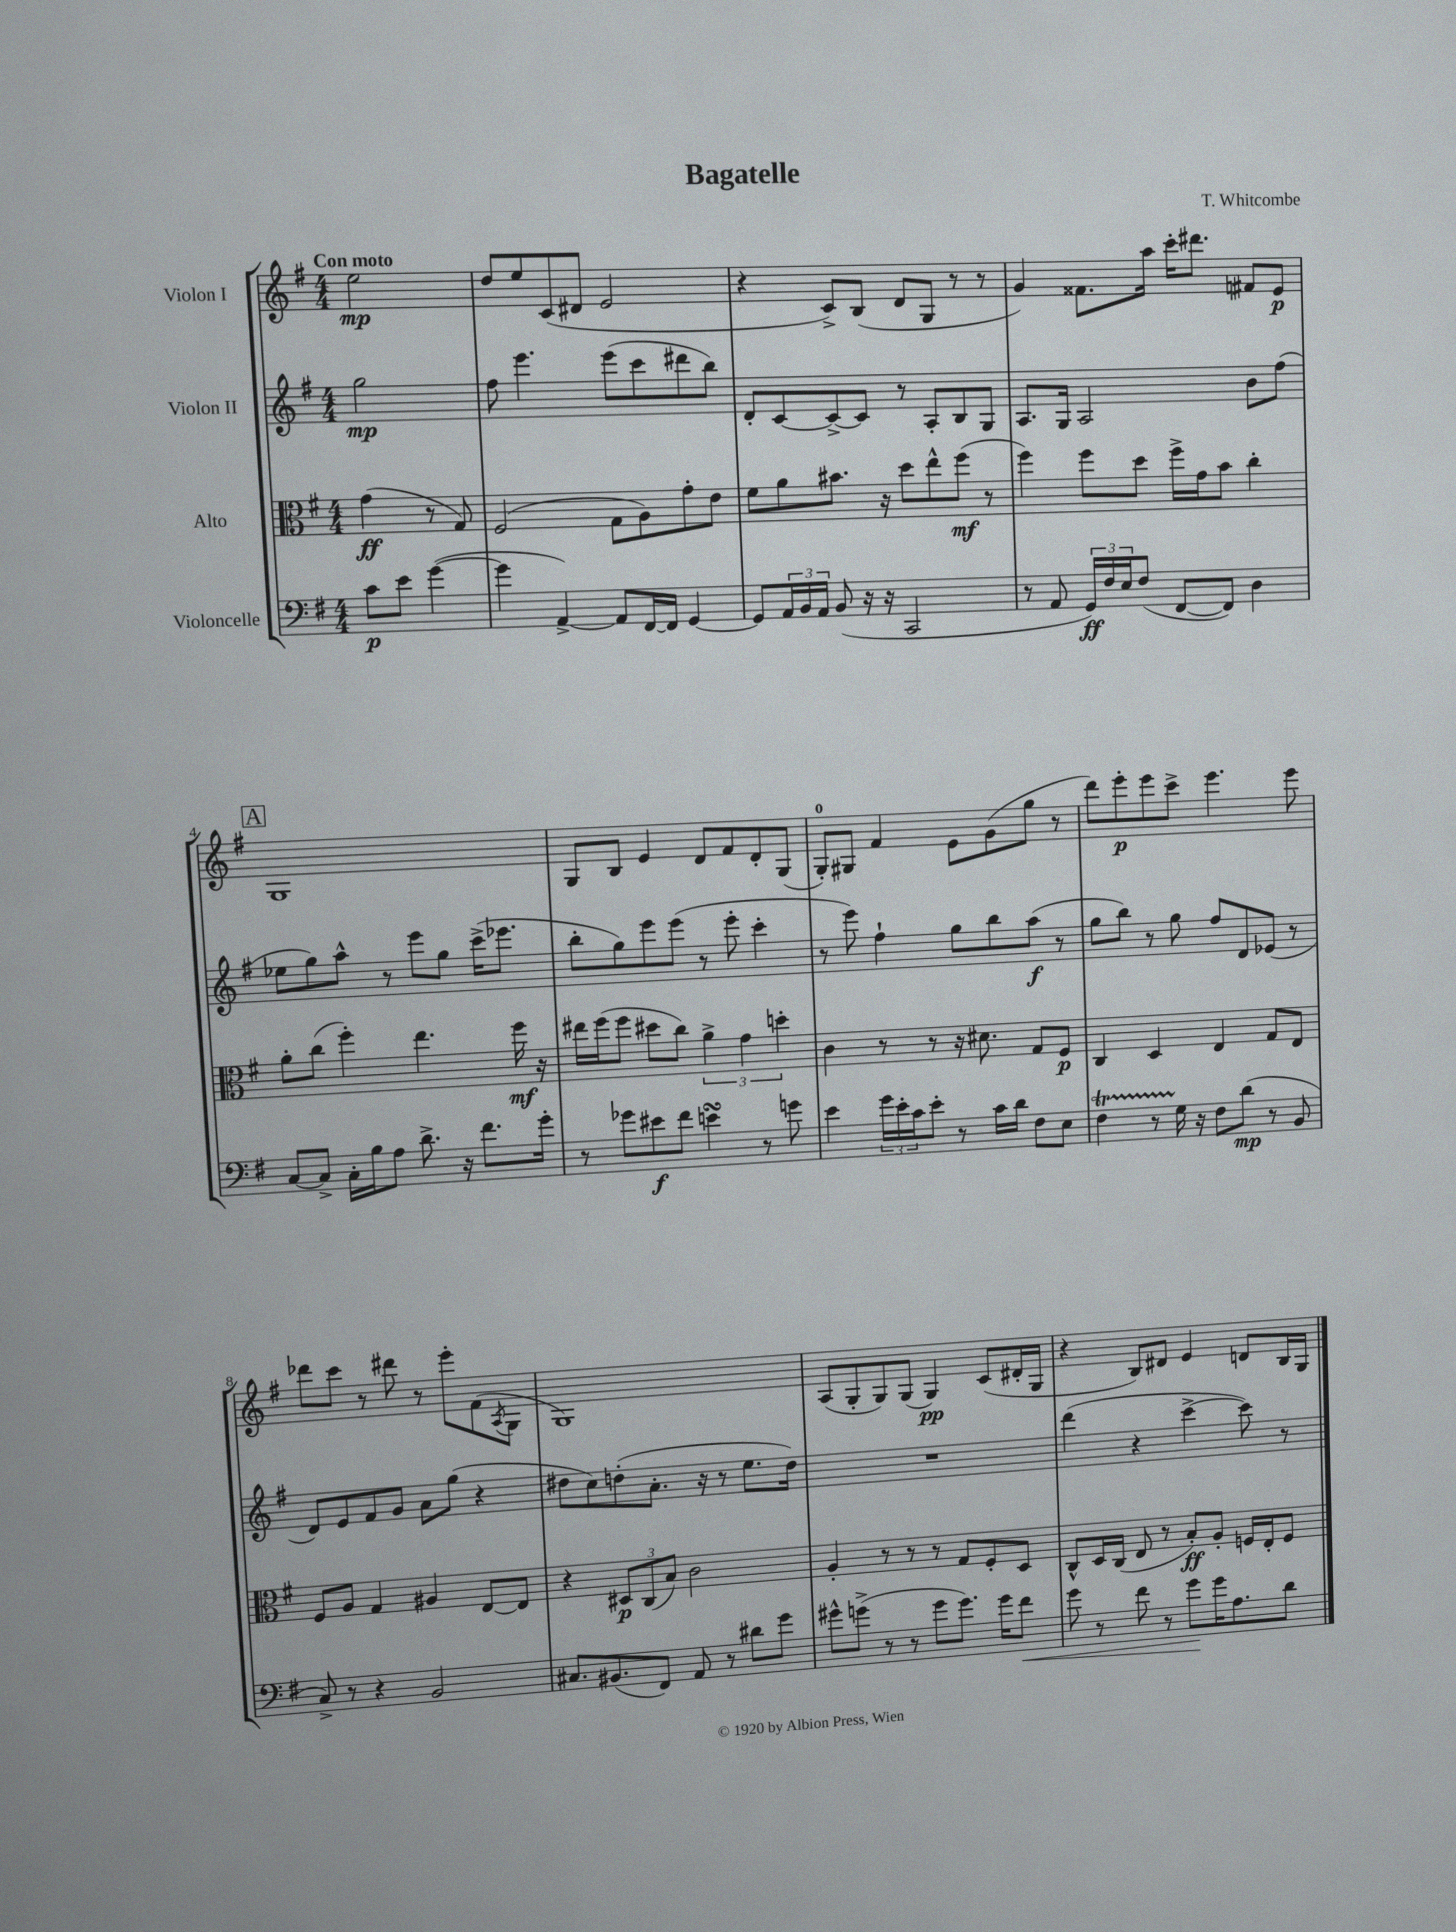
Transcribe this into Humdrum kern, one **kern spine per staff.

**kern	**dynam	**kern	**dynam	**kern	**dynam	**kern	**dynam
*part4	*part4	*part3	*part3	*part2	*part2	*part1	*part1
*staff4	*staff4	*staff3	*staff3	*staff2	*staff2	*staff1	*staff1
*I"Violoncelle	*	*I"Alto	*	*I"Violon II	*	*I"Violon I	*
*clefF4	*	*clefC3	*	*clefG2	*	*clefG2	*
*k[f#]	*	*k[f#]	*	*k[f#]	*	*k[f#]	*
*M4/4	*	*M4/4	*	*M4/4	*	*M4/4	*
=	=	=	=	=	=	=	=
!	!	!	!	!	!	!LO:TX:a:B:t=Con moto	!
8c\L	p	(4g\	ff	2gg\	mp	2ee\	mp
8e\J	.	.	.	.	.	.	.
([4g\	.	8r	.	.	.	.	.
.	.	8G/)	.	.	.	.	.
=1	=1	=1	=1	=1	=1	=1	=1
4g\]	.	(2F#/	.	8ff#\	.	8dd/L	.
.	.	.	.	4.eee\	.	8ee/	.
[4AA^/)	.	.	.	.	.	(8c/	.
.	.	.	.	.	.	8d#X/J	.
8AA/L]	.	8G\L	.	(8eee\L	.	2e/	.
[16FF#/L	.	8A\)	.	8ccc\	.	.	.
16FF#/JJ]	.	.	.	.	.	.	.
[4GG/	.	8g'\	.	8ddd#X\	.	.	.
.	.	8e\J	.	8bb\J)	.	.	.
=2	=2	=2	=2	=2	=2	=2	=2
8GG/L]	.	8f#\L	.	8d'/L	.	4r	.
24AA/L	.	8a\	.	[8c/	.	.	.
24BB/	.	.	.	.	.	.	.
24AA/JJ	.	.	.	.	.	.	.
(8BB/	.	8.b#X\J	.	8c^/_	.	8c^/L)	.
16r	.	.	.	8c/J]	.	(8B/J	.
16r	.	16r	.	.	.	.	.
2CC/	.	8dd\L	.	8r	.	8d/L	.
.	.	8ee^^\	.	8A'/L	.	8G/J	.
.	.	(8ff#\J	mf	8B/	.	8r	.
.	.	8r	.	8G/J	.	8r	.
=3	=3	=3	=3	=3	=3	=3	=3
8r	.	4ff#\)	.	8.A/L	.	4g/)	.
8AA/	.	.	.	.	.	.	.
.	.	.	.	16G/Jk	.	.	.
24GG/LL)	ff	8ff#\L	.	2A/	.	8.f##X\L	.
24F#/	.	.	.	.	.	.	.
24E/J	.	.	.	.	.	.	.
(8F#/J	.	8dd\J	.	.	.	.	.
.	.	.	.	.	.	16aa\Jk	.
[8FF#/L	.	16ff#^\LL	.	.	.	16ccc'\KL	.
.	.	16g\J	.	.	.	8.ddd#X\J	.
8FF#/J])	.	8b\J	.	.	.	.	.
4D\	.	4cc'\	.	8b\L	.	8f#X/L	.
.	.	.	.	(8ff#\J	.	8e/J	p
!!LO:LB:g=z
!!LO:REH:place=s1:t=A
=4	=4	=4	=4	=4	=4	=4	=4
[8C/L	.	8a'\L	.	8ee-X\L	.	1G	.
8C^/J]	.	(8cc\J	.	8gg\)	.	.	.
16C'\LL	.	4ff#'\)	.	8aa^^\J	.	.	.
16B\J	.	.	.	.	.	.	.
8A\J	.	.	.	8r	.	.	.
8.d^\	.	4.ee\	.	8eee\L	.	.	.
.	.	.	.	8gg\J	.	.	.
16r	.	.	.	.	.	.	.
8.f#\L	.	.	.	(16ccc^\KL	.	.	.
.	.	.	.	8.eee-X\J	.	.	.
.	.	16ff#\	mf	.	.	.	.
16g'\Jk	.	16r	.	.	.	.	.
=5	=5	=5	=5	=5	=5	=5	=5
8r	.	16ee#X\LL	.	8bb'\L	.	8G/L	.
.	.	(16ff#\J	.	.	.	.	.
8g-X\L	.	8ff#\J	.	8gg\)	.	8B/J	.
8e#X\	f	8dd#X\L	.	8eee\	.	4e/	.
8f#\J	.	8cc\J)	.	(8eee\J	.	.	.
4ensSSS\	.	6a^\	.	8r	.	8d/L	.
.	.	.	.	8eee'\	.	8f#/	.
.	.	6g\	.	.	.	.	.
8r	.	.	.	4ccc'\	.	8d'/	.
.	.	6ddn'\	.	.	.	.	.
8gn\	.	.	.	.	.	(8G/J	.
=6	=6	=6	=6	=6	=6	=6	=6
4e\	.	4c\	.	8r	.	8G'/L)	.
.	.	.	.	8eee\)	.	8G#X/J	.
24g\LL	.	8r	.	4ff#`\	.	4f#/	.
24e'\	.	.	.	.	.	.	.
24c\J	.	.	.	.	.	.	.
8e'\J	.	8r	.	.	.	.	.
8r	.	16r	.	8gg\L	.	8e\L	.
.	.	8.d#X\	.	.	.	.	.
16c\LL	.	.	.	8bb\	.	(8g\	.
16d\JJ	.	.	.	.	.	.	.
8F#\L	.	8G/L	.	(8aa\J	f	8gg\J	.
8E\J	.	8F#/J	p	8r	.	8r	.
=7	=7	=7	=7	=7	=7	=7	=7
4F#t\	.	4C/	.	8gg\L	.	8ddd\L)	.
.	.	.	.	8bb\J)	.	8eee'\	p
8r	.	4D/	.	8r	.	8eee\	.
16G\	.	.	.	8gg\	.	8ccc^\J	.
16r	.	.	.	.	.	.	.
8F#\L	.	4E/	.	8ff#/L	.	4.eee\	.
(8d\J	mp	.	.	8d/	.	.	.
8r	.	8G/L	.	(8e-X/J	.	.	.
8BB/	.	8E/J	.	8r	.	8eee\	.
!!LO:LB:g=z
=8	=8	=8	=8	=8	=8	=8	=8
8C^/)	.	8F#/L	.	8d/L)	.	8ddd-X\L	.
8r	.	8A/J	.	8e/	.	8ccc\J	.
4r	.	4G/	.	8f#/	.	8r	.
.	.	.	.	8g/J	.	8ddd#X\	.
2BB/	.	4A#X/	.	8a\L	.	8r	.
.	.	.	.	(8gg\J	.	8eee'\L	.
.	.	[8E/L	.	4r	.	(8f#\	.
.	.	.	.	.	.	8qA/	.
.	.	8E/J]	.	.	.	8G\J	.
=9	=9	=9	=9	=9	=9	=9	=9
8.C#X/L	.	4r	.	8dd#X\L	.	1G)	.
.	.	.	.	8cc\)	.	.	.
(8.BB#X/	.	.	.	.	.	.	.
.	.	12D#X/L	p	(8ddn'\	.	.	.
.	.	(12C/	.	.	.	.	.
8FF#/J)	.	.	.	8.a'\J	.	.	.
.	.	12B/J)	.	.	.	.	.
8AA/	.	2c\	.	.	.	.	.
.	.	.	.	16r	.	.	.
8r	.	.	.	8r	.	.	.
8d#X\L	.	.	.	8.ee\L	.	.	.
8g\J	.	.	.	.	.	.	.
.	.	.	.	16dd\Jk)	.	.	.
=10	=10	=10	=10	=10	=10	=10	=10
8g#X^^\L	.	4A'/	.	1r	.	(8A/L	.
(8gn^\J	.	.	.	.	.	8G'/	.
8r	.	8r	.	.	.	8G/)	.
8r	.	8r	.	.	.	(8G/J	.
8g\L	.	8r	.	.	.	4G/)	pp
8.g\J)	.	8G/L	.	.	.	.	.
.	.	8F#'/	.	.	.	(8c/L	.
16g\KL	.	.	.	.	.	.	.
!	!LO:HP:b	!	!	!	!	!	!
8f#\J	<	8D/J	.	.	.	16d#X'/L	.
.	.	.	.	.	.	16G/JJ	.
=11	=11	=11	=11	=11	=11	=11	=11
8g\	.	8C^^/L	.	(4ddd\	.	4r	.
8r	.	16D/L	.	.	.	.	.
.	.	(16C/JJ	.	.	.	.	.
8f#\	.	8E/	.	4r	.	8B/L)	.
8r	.	8r	.	.	.	8d#X/J	.
8g\L	.	8B'/L)	ff	[4ccc^\	.	4e/	.
16g\K	[	8A'/J	.	.	.	.	.
8.A\	.	.	.	.	.	.	.
.	.	16Fn/LL	.	8ccc\])	.	8dn/L	.
.	.	16E'/J	.	.	.	.	.
8d\J	.	8F/J	.	8r	.	16B/L	.
.	.	.	.	.	.	16G/JJ	.
==	==	==	==	==	==	==	==
*-	*-	*-	*-	*-	*-	*-	*-
